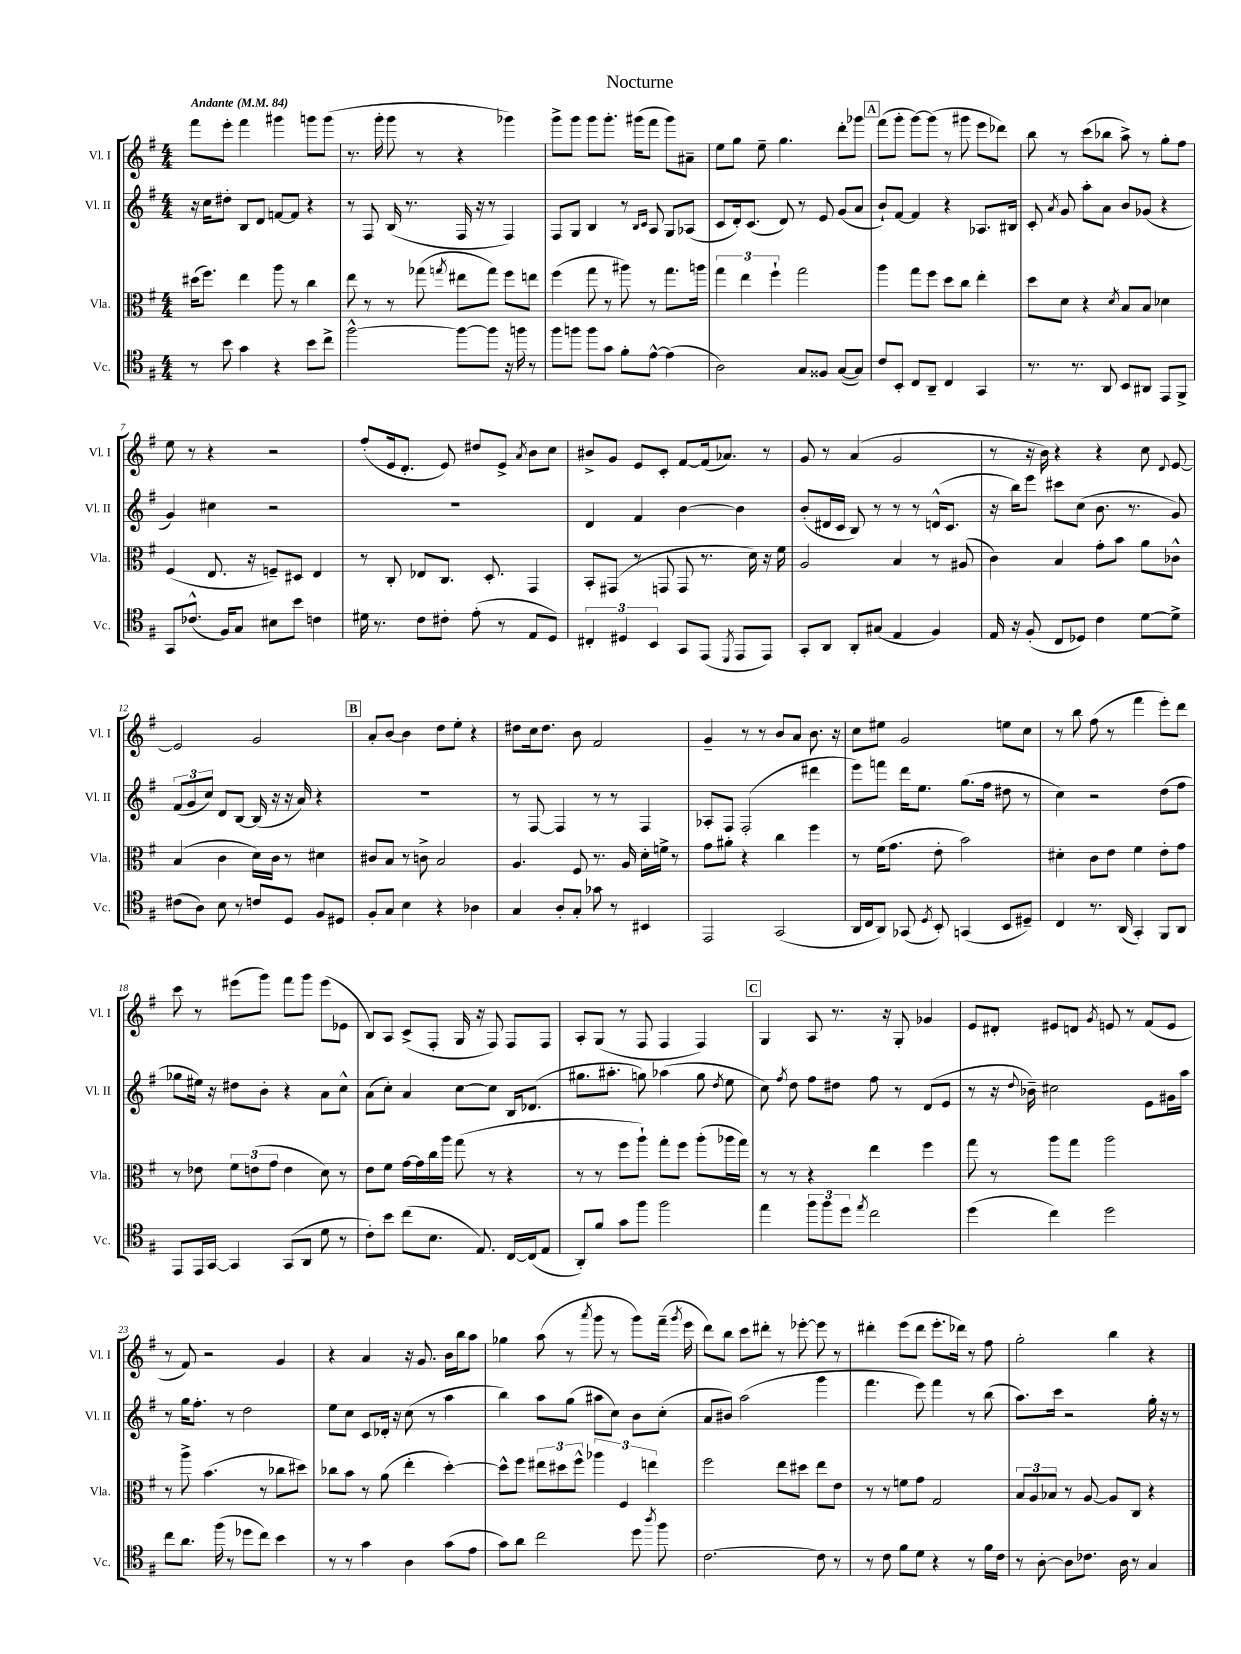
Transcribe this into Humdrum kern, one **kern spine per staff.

**kern	**kern	**kern	**kern
*staff4	*staff3	*staff2	*staff1
*clefC4	*clefC3	*clefG2	*clefG2
*k[f#]	*k[f#]	*k[f#]	*k[f#]
*M4/4	*M4/4	*M4/4	*M4/4
*MM84	*MM84	*MM84	*MM84
8r	(16dd#	16r	8fff#
.	8.ff#)	16cc	.
8b	.	8dd#'	8eee'
4g	4ee	8B	4fff#
.	.	8d	.
4r	8aa	[8f	4ggg#
.	8r	8f]	.
8b	4cc	4r	8ggg
8cc^	.	.	(8ggg
=	=	=	=
[2ff#^^	8ee	8r	8.r
.	8r	8F#	.
.	.	.	16ggg'
.	8r	(16B	8ggg
.	.	8.r	.
.	(8gg-	.	8r
.	8qgg	.	.
8ff#_	8ee#	16F#	4r
.	.	16r	.
8ff#]	8gg)	8r	.
16r	8ff#	4F#)	4ggg-)
16ff	.	.	.
8r	8ee	.	.
=	=	=	=
8ff#	(4ff#	8F#	8ggg^
8ff	.	8G	8ggg
8ff	8gg	4B	8ggg
8g	8r	.	8.ggg'
8f#'	8aa#)	8r	.
.	.	.	(16ggg#
.	.	16qqB	.
.	.	16qqc	.
[8e^^	8r	8A	8fff#
(4e]	8.gg	8G	8ggg#)
.	.	(8A-	8a#~
.	16aa	.	.
=	=	=	=
2A)	6gg	8c	8ee
.	.	16d')	8gg
.	6ee	.	.
.	.	(8.c	.
.	.	.	8ee~
.	6ff#`	.	.
.	.	8d)	4.gg
8G	2gg	8r	.
8F##	.	8e	.
([8G	.	(8g	8ddd'
8G])	.	8a	8ggg-
=	=	=	=
8c	4aa	8b`)	(8fff#
8BB'	.	[8f#	8ggg'
8C	8gg	4f#]	[8ggg)
8AA~	8ff#	.	(8ggg]
4C	8dd	4r	8r
.	8cc	.	8ggg#
4GG	4ee'	8.A-	8eee
.	.	.	8ddd-)
.	.	16B#	.
=	=	=	=
8.r	8dd	8c'	8bb
.	.	8qa	.
.	8d	8g	8r
8.r	.	.	.
.	4r	8aa'	(8ccc
8AA	.	8a	8bb-
.	8qd	.	.
8BB	8B	8b	8aa^)
8AA#	8B	(8g-	8r
8EE	4d-	4r	8gg'
8FF#^	.	.	8ff#
=	=	=	=
8GG	(4F#	4g)	8ee
(8.c-^^	.	.	8r
.	8.E	4cc#	4r
16F#)	.	.	.
8G	.	.	.
.	16r	.	.
8B#	8F~)	2r	2r
8b	8D#	.	.
4c	4E	.	.
=	=	=	=
16d#	8r	1r	(8ff#'
8.r	.	.	.
.	8C'	.	16e
.	.	.	8.d'
8c	8E-	.	.
8c#'	8.C	.	8e)
(8e'	.	.	8dd#
.	8.D'	.	.
8r	.	.	8e^
.	.	.	8qa
8E	4GG	.	8b
8D)	.	.	8cc
=	=	=	=
6C#'	8BB'	4d	8b#^
.	(8GG#	.	8g
6D#	.	.	.
.	8r	4f#	8e
6BB	.	.	.
.	8GG	.	8c'
8GG	8GG	[4b	[8f#
(8EE	8.r	.	(16f#]
.	.	.	8.a-)
8qDD	.	.	.
8EE	.	4b]	.
.	16d)	.	.
8EE)	16r	.	8r
.	16f#	.	.
=	=	=	=
8GG'	2A	(8b'	8g
8AA	.	16d#	8r
.	.	16c	.
8AA'	.	8B)	(4a
(8G#	.	8r	.
4E	4B	8r	2g
.	.	8r	.
4F#)	8r	(16d^^	.
.	.	8.c	.
.	(8A#	.	.
=	=	=	=
16E	4c)	16r	8r
16r	.	16bb)	.
(8F#'	.	8eee	16r
.	.	.	16b)
8C	4B	8ccc#	4r
8D-)	.	(8cc	.
4c	8g'	8.b	4r
.	8b	.	.
.	.	8.r	.
[8d	8a	.	8cc
.	.	.	8qqd
8d^]	8c-^^	8g)	[8e
=	=	=	=
(8c#	(4B	(12f#	2e]
.	.	12g	.
8A)	.	.	.
.	.	12cc)	.
8B	4c	8d	.
8r	.	[8B	.
8c	16d)	(16B]	2g
.	16c	16r	.
8D	8r	16r	.
.	.	16a)	.
8F#	4d#	4r	.
8D#	.	.	.
=	=	=	=
8F#'	8c#	1r	8a'
8G	8B	.	[8b
4B	8r	.	4b]
.	8c^	.	.
4r	2B	.	8dd
.	.	.	8ee'
4A-	.	.	4r
=	=	=	=
4G	4.A	8r	8dd#
.	.	[8F#	16cc
.	.	.	8.dd#
8A'	.	4F#]	.
8G'	8F#	.	8b
8g-	8.r	8r	2f#
8r	.	8r	.
.	16A	.	.
4BB#	16d'	4F#	.
.	16f^	.	.
.	8r	.	.
=	=	=	=
2EE	8g	8A-'	4g~
.	8a#'	8F#	.
.	4r	(2F#'	8r
.	.	.	8r
(2GG	4cc	.	8b
.	.	.	8a
.	4ff#	4ddd#	8.b
.	.	.	16r
=	=	=	=
16AA	8r	8eee)	8cc
16C	.	.	.
8AA)	(16f#	8fff	8ee#
.	8.g	.	.
(8GG-	.	16ddd	2g
.	.	8.ee	.
8qD	.	.	.
8BB')	8e'	.	.
(4GG	2b)	(8.gg	.
.	.	16ff#	.
8BB	.	8dd#	8ee
8D#~)	.	8r	8cc
=	=	=	=
4C	4d#'	4cc)	8r
.	.	.	8bb
8.r	8c	2r	(8ff#
.	8e	.	8r
(16AA	.	.	.
4GG')	4f#	.	4fff#
8FF#	8e'	(8dd	8eee')
8AA	8g	8ff#	8ddd
=	=	=	=
8EE	8r	8gg-	8ccc
16EE	8e-	16ee#)	8r
[16GG	.	16r	.
4GG]	12f#	8dd#	(8eee#
.	(12e	.	.
.	.	8b'	8ggg)
.	12g	.	.
(8GG	4e	4r	8fff#
8AA	.	.	8ggg
8d	8d)	8a	(8eee#
8r	8r	8cc^^	8e-
=	=	=	=
8c')	8e	(8a	8B)
8b	8f#	8cc')	8A
(8cc	[16g	4a	(8c^
.	16g]	.	.
8.B	16cc	.	8F#'
.	16aa	.	.
.	(8gg	[8cc	16G
8.E)	.	.	16r
.	8r	8cc]	8F#)
[16C	4r	16B	8F#
(16C]	.	(8.d-	.
8E	.	.	8F#
=	=	=	=
8AA')	8r	8.gg#	8A'
8f#	8r	.	(8G
.	.	8.aa#'	.
8g	8ff#	.	8r
8ff#	8aa`)	8gg)	8F#
2ff#	8gg'	(4aa-	4F#
.	8ff#	.	.
.	(8aa'	8gg	4F#)
.	.	8qdd	.
.	16aa-	8ee	.
.	16gg)	.	.
=	=	=	=
4ee	8r	8cc)	4G
.	.	8qff#	.
.	8r	8dd	.
12ff#	4r	8ff#	8A
12ff#	.	.	.
.	.	8dd#	8.r
12dd	.	.	.
8qee	.	.	.
2cc	4ee	8ff#	.
.	.	.	16r
.	.	8r	8G'
.	4ff#	(8d	4g-
.	.	8e	.
=	=	=	=
(4dd	8gg	8r	8e
.	8r	16r	8d#'
.	.	8qqdd	.
.	.	16b-~)	.
4cc)	8aa	2cc#	8e#
.	8gg	.	8d
.	.	.	8qg
2dd	2aa	.	8e
.	.	.	8r
.	.	8e	(8f#
.	.	16g#	8e
.	.	16aa	.
=	=	=	=
8cc	8r	8r	8r
8.a	8aa^	16gg	8f#)
.	.	8.ff#'	.
.	(4.b	.	2r
(16ff#	.	.	.
8r	.	8r	.
8dd-	.	2dd	.
8cc)	8r	.	.
4b	8cc-	.	4g
.	8dd#)	.	.
=	=	=	=
8r	8cc-	8ee	4r
8r	8b	8cc	.
4g	8r	8c	4a
.	(8a	16d-'	.
.	.	16r	.
4A	4ee'	(8cc	16r
.	.	.	8.g
.	.	8r	.
(8g	[4dd')	4aa	16b
.	.	.	16bb
8e	.	.	8aa
=	=	=	=
8g)	8dd^^]	4bb)	4gg-
8a	8ff#	.	.
2cc	12ee#	8aa	(8aa
.	12dd#	.	.
.	.	(8gg	8r
.	12ff#^^	.	.
.	.	.	8qaaa
.	6aa-	8aa#	8ggg
.	.	8cc)	8r
.	6F#	.	.
8dd	.	8b	8ggg)
.	6ee	.	.
8qaa	.	.	.
8ff#	.	(8cc'	(16fff#~
.	.	.	8qggg
.	.	.	16eee
=	=	=	=
[2.c	2ff#	8a	8ddd)
.	.	8b#)	8bb
.	.	(2aa	8ccc
.	.	.	8ddd#'
.	8ee	.	8r
.	8dd#	.	[8eee-'
8c]	8ee	4ggg	8eee-]
8r	8e	.	8r
=	=	=	=
8r	8r	4.fff#	4ddd#'
8c	8r	.	.
8f#	8f	.	(8eee
8d	8g	8eee)	8ddd#
4r	2G	4fff#	8.eee'
.	.	.	16ddd-)
8r	.	8r	8r
16f#	.	(8bb	8ff#
16c	.	.	.
=	=	=	=
8r	12B	8.aa)	2gg'
.	12A	.	.
[8A'	.	.	.
.	12B-	.	.
.	.	16ccc	.
8A]	8r	2r	.
8.c-	[8A	.	.
.	8A]	.	4bb
16A	.	.	.
8r	8C	.	.
4G	4r	16gg'	4r
.	.	16r	.
.	.	8r	.
==	==	==	==
*-	*-	*-	*-
